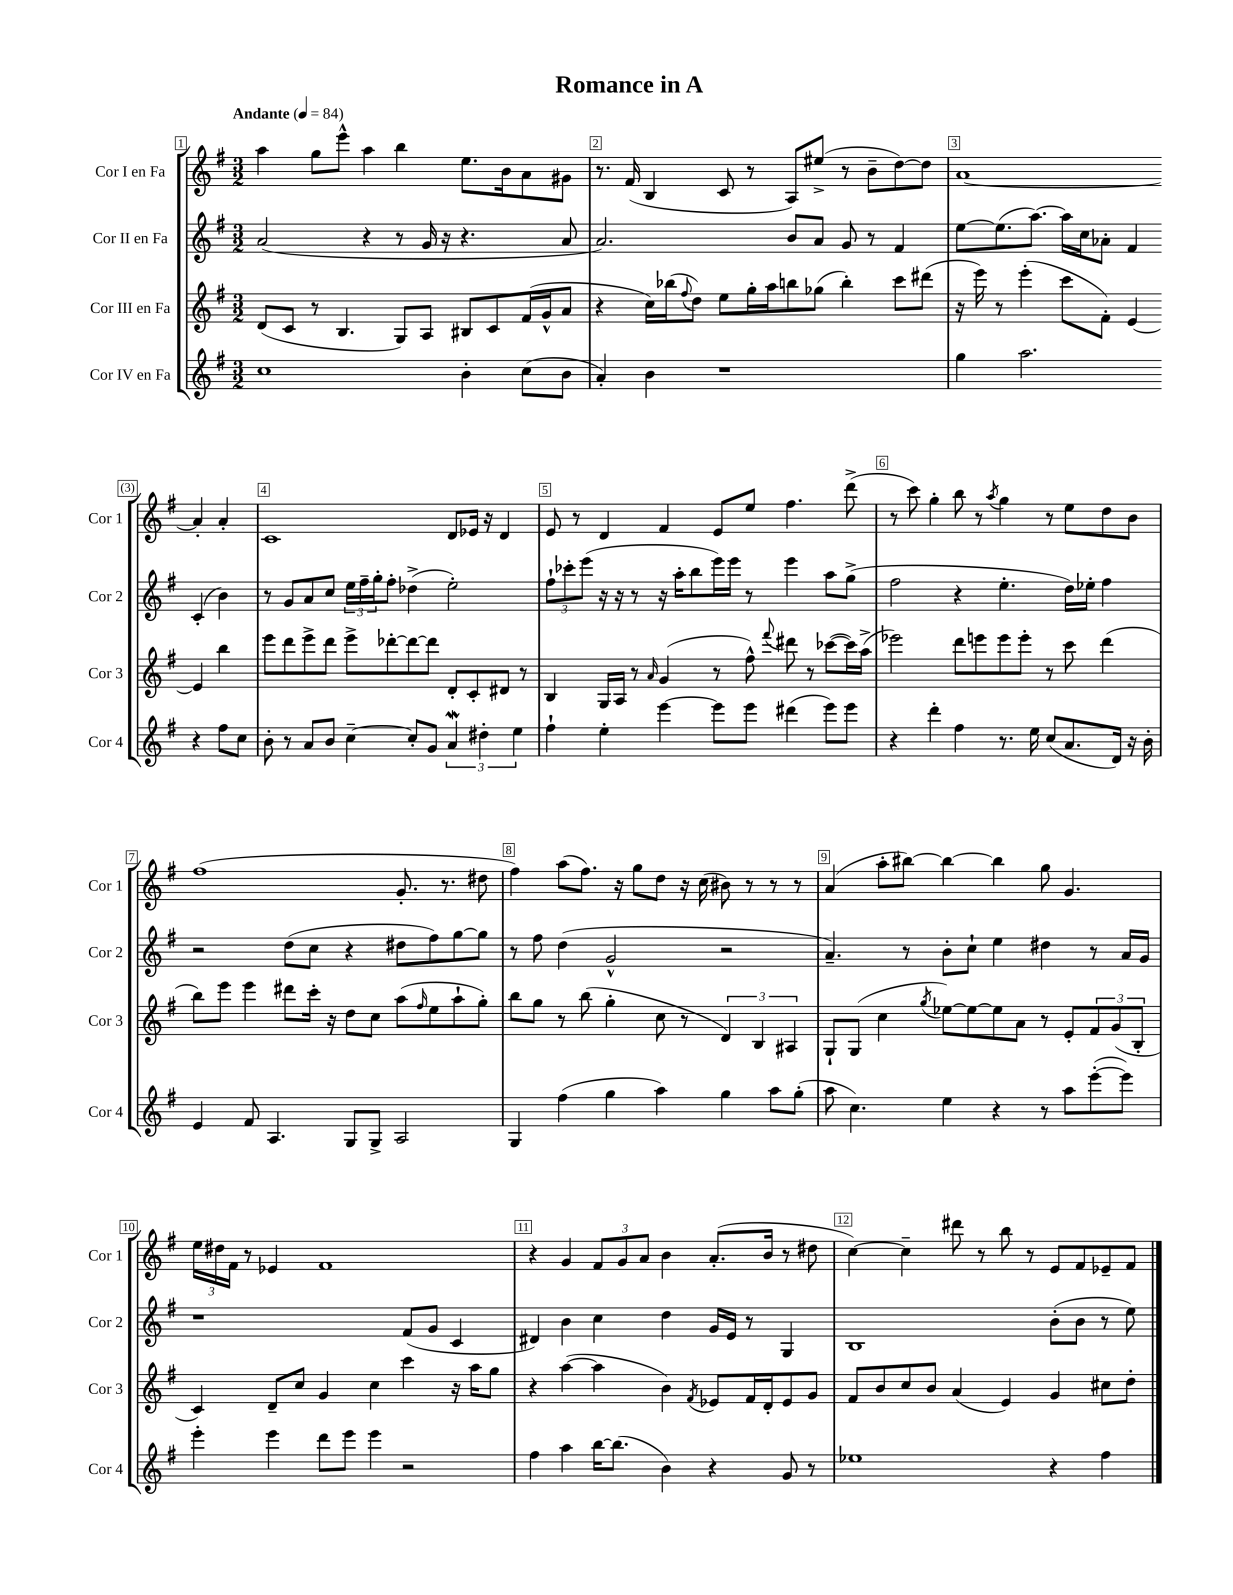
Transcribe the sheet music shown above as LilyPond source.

\header { title = "Romance in A" }
<<
\new StaffGroup <<
\new Staff = "s0" \with { instrumentName = "Cor I en Fa" shortInstrumentName = "Cor 1" } {
    \clef treble \key g \major \numericTimeSignature \time 3/2 \tempo "Andante" 4 = 84
    a''4 g''8 e'''8-^ a''4 b''4 e''8. b'16 a'8 gis'8 |
    r8. fis'16( b4 c'8 r8 a8) eis''8->( r8 b'8-- d''8~) d''8 |
    a'1~ a'4-. a'4-. |
    c'1 d'8 ees'16 r16 d'4 |
    e'8 r8 d'4 fis'4 e'8 e''8 fis''4. d'''8->( |
    r8 c'''8) g''4-. b''8 r8 \acciaccatura { a''8 } g''4 r8 e''8 d''8 b'8 |
    fis''1( g'8.-. r8. dis''8 |
    fis''4) a''8( fis''8.) r16 g''8 d''8 r16 c''16( bis'8) r8 r8 r8 |
    a'4( a''8-. bis''8~) bis''4~ bis''4 g''8 g'4. |
    \tuplet 3/2 { e''16 dis''16 fis'16 } r8 ees'4 fis'1 |
    r4 g'4 \tuplet 3/2 { fis'8 g'8 a'8 } b'4 a'8.-.( b'16 r8 dis''8 |
    c''4~) c''4-- dis'''8 r8 b''8 r8 e'8 fis'8 ees'8-- fis'8 \bar "|." |
}
\new Staff = "s1" \with { instrumentName = "Cor II en Fa" shortInstrumentName = "Cor 2" } {
    \clef treble \key g \major \numericTimeSignature \time 3/2
    a'2( r4 r8 g'16 r16 r4. a'8 |
    a'2.) b'8 a'8 g'8 r8 fis'4 |
    e''8~ e''8.( a''8.~) a''16 c''16 aes'8-. fis'4 c'4-.( b'4) |
    r8 g'8 a'8 c''8 \tuplet 3/2 { e''16 fis''16-- g''16-. } fis''8-. des''4->( e''2-.) |
    \tuplet 3/2 { fis''8-! ces'''8-. e'''8( } r16 r16 r8 r16 a''16-. b''8 e'''16) e'''16 r8 e'''4 a''8 g''8->( |
    fis''2 r4 e''4.-. d''16) ees''16-. fis''4 |
    r2 d''8( c''8 r4 dis''8 fis''8) g''8~ g''8 |
    r8 fis''8 d''4( g'2-^ r2 |
    a'4.--) r8 b'8-. c''8-! e''4 dis''4 r8 a'16 g'16 |
    r1 fis'8( g'8 c'4 |
    dis'4) b'4 c''4 d''4 g'16 e'16 r8 g4 |
    b1 b'8-.( b'8 r8 e''8) \bar "|." |
}
\new Staff = "s2" \with { instrumentName = "Cor III en Fa" shortInstrumentName = "Cor 3" } {
    \clef treble \key g \major \numericTimeSignature \time 3/2
    d'8( c'8 r8 b4. g8) a8 bis8 c'8 fis'16( g'16-^ a'8 |
    r4 c''16) bes''16( \appoggiatura { fis''8 } d''8) e''8 g''16-. a''16 b''8 ges''8( b''4-.) c'''8 dis'''8( |
    r16 e'''16) r8 e'''4-.( c'''8 fis'8-.) e'4~ e'4 b''4 |
    e'''8 d'''8 e'''8-> d'''8 e'''8-> des'''8~-. des'''8~ des'''8 d'8-. c'8-. dis'8 r8 |
    b4 g16 a16 r8 \grace { a'16 } g'4( r8 fis''8-^) \appoggiatura { fis'''8 } dis'''8 r8 ces'''8~( ces'''16) a''16->( |
    ees'''2) d'''8 e'''8 e'''8 e'''8-. r8 c'''8 d'''4( |
    b''8) e'''8 e'''4 dis'''8 c'''16-. r16 d''8 c''8 a''8( \grace { fis''16 } e''8 a''8-! g''8-.) |
    b''8 g''8 r8 b''8( g''4-. c''8 r8 \tuplet 3/2 { d'4) b4 ais4 } |
    g8-! g8( c''4 \acciaccatura { g''8 } ees''8~) ees''8~ ees''8 a'8 r8 e'8-. \tuplet 3/2 { fis'8 g'8( b8-. } |
    c'4) d'8-- c''8 g'4 c''4 c'''4 r16 a''16 g''8 |
    r4 a''4~( a''4 b'4) \acciaccatura { fis'8 } ees'8 fis'16 d'16-. ees'8 g'8 |
    fis'8 b'8 c''8 b'8 a'4( e'4) g'4 cis''8 d''8-. \bar "|." |
}
\new Staff = "s3" \with { instrumentName = "Cor IV en Fa" shortInstrumentName = "Cor 4" } {
    \clef treble \key g \major \numericTimeSignature \time 3/2
    c''1 b'4-. c''8( b'8 |
    a'4-.) b'4 r1 |
    g''4 a''2. r4 fis''8 c''8 |
    b'8-. r8 a'8 b'8 c''4~-- c''8-. g'8 \tuplet 3/2 { a'4\mordent dis''4-. e''4 } |
    fis''4-! e''4-. e'''4~ e'''8 e'''8 dis'''4( e'''8) e'''8 |
    r4 d'''4-. fis''4 r8. e''16 c''8( a'8. d'16) r16 b'16-. |
    e'4 fis'8 a4. g8 g8-> a2 |
    g4 fis''4( g''4 a''4) g''4 a''8 g''8-.( |
    a''8 c''4.) e''4 r4 r8 a''8 e'''8~-.( e'''8) |
    e'''4-. e'''4 d'''8 e'''8 e'''4 r2 |
    fis''4 a''4 b''16~ b''8.( b'4) r4 g'8 r8 |
    ees''1 r4 fis''4 \bar "|." |
}
>>
>>
\layout { \context { \Score \override BarNumber.break-visibility = ##(#f #t #t) barNumberVisibility = #all-bar-numbers-visible \override BarNumber.stencil = #(make-stencil-boxer 0.1 0.3 ly:text-interface::print) } }
